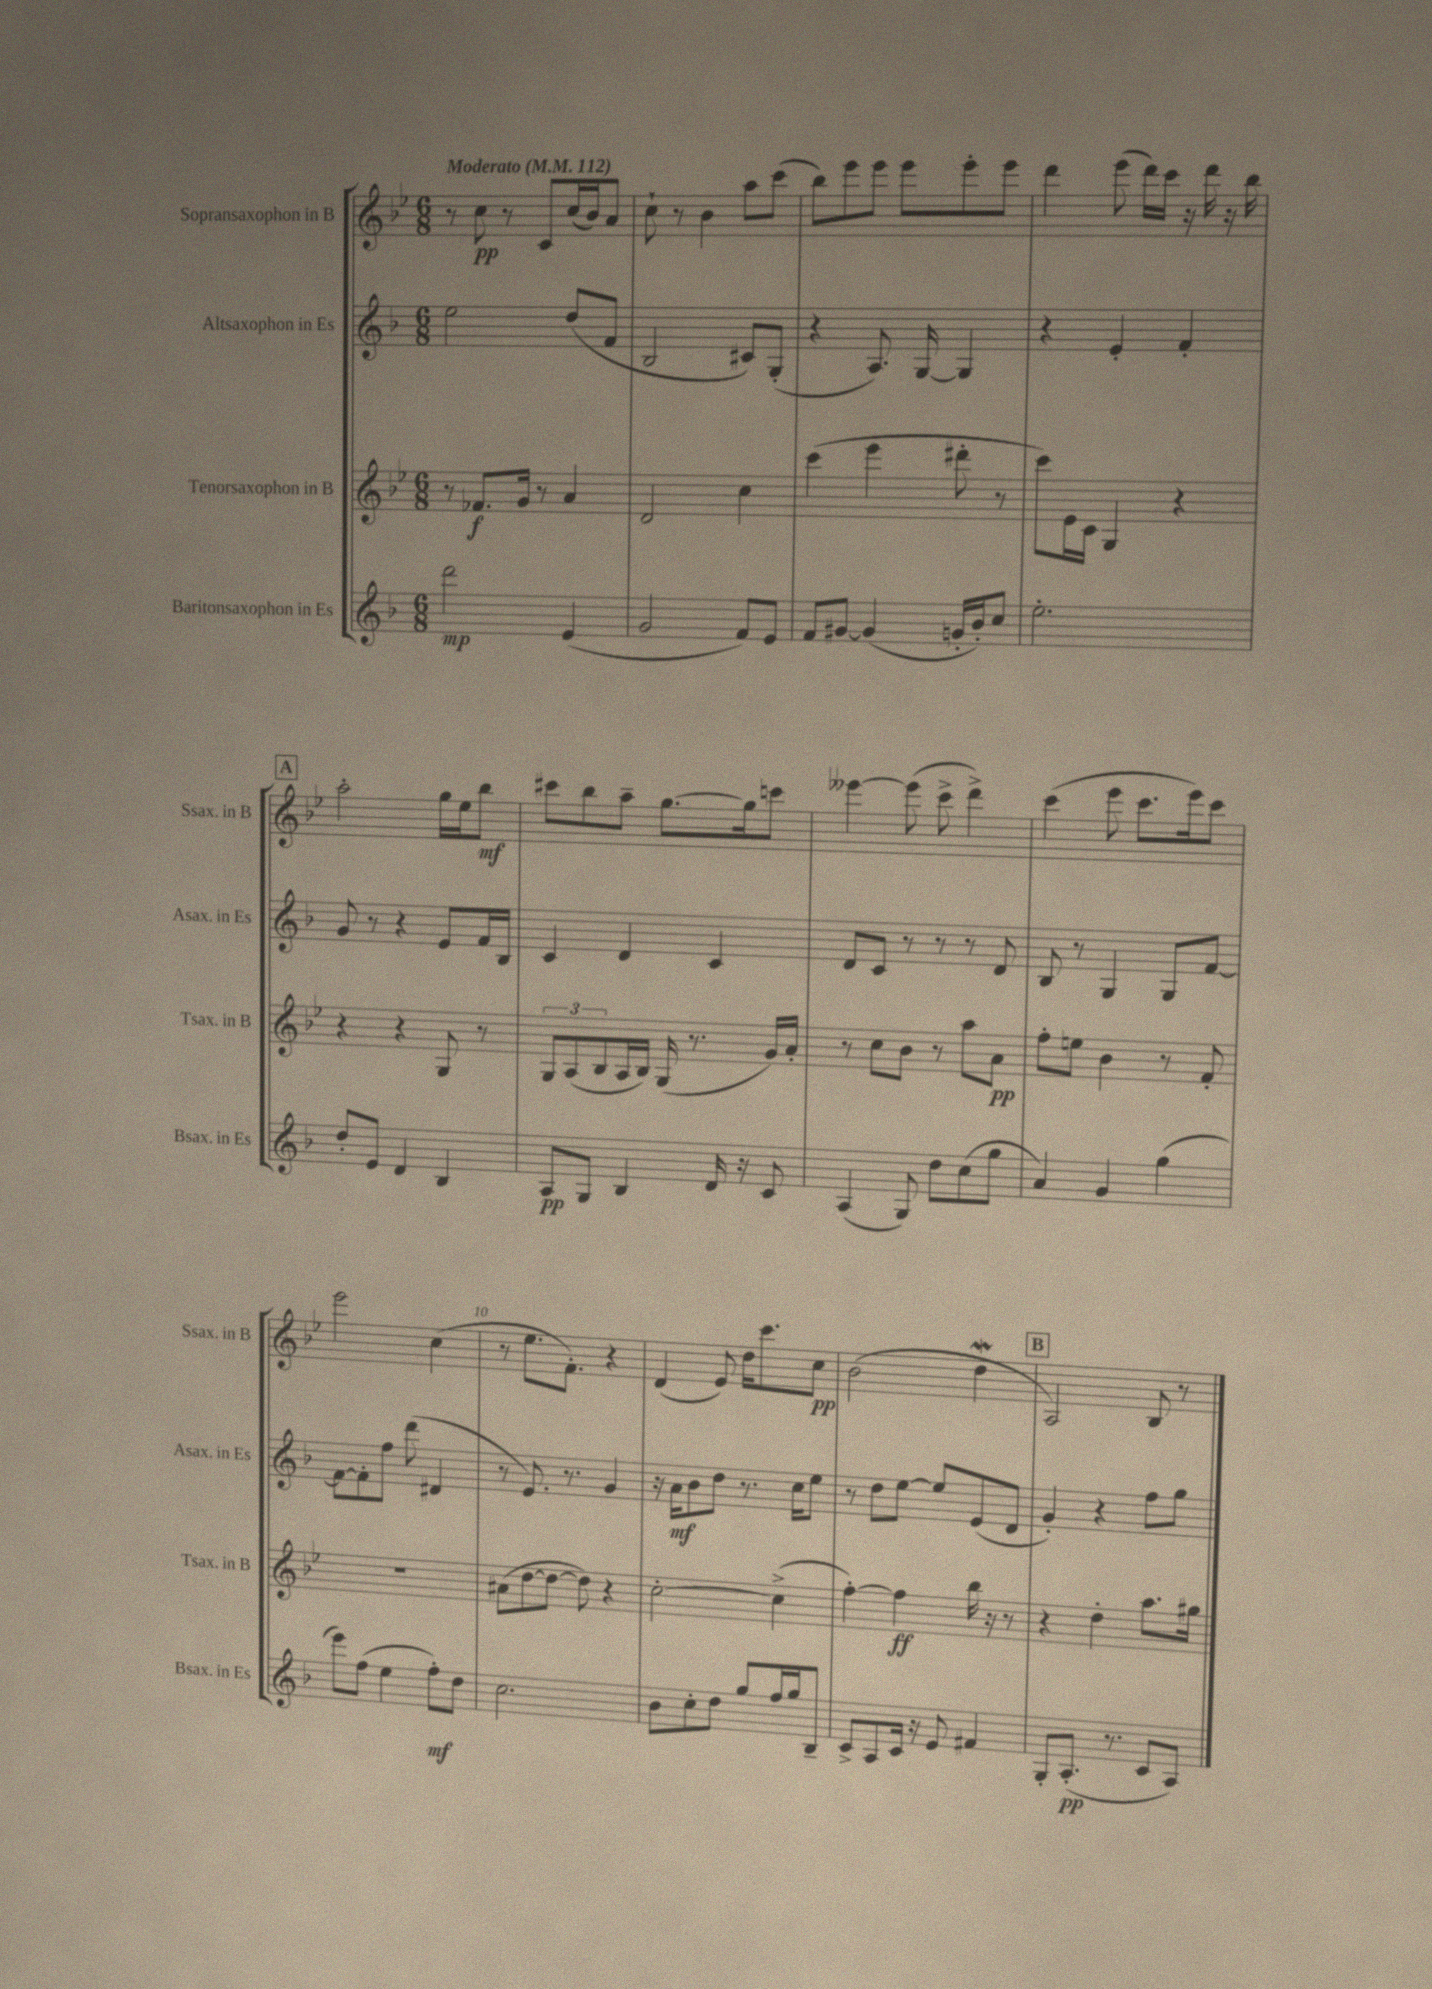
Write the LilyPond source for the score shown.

<<
\new StaffGroup <<
\new Staff = "s0" \with { instrumentName = "Sopransaxophon in B" shortInstrumentName = "Ssax. in B" } {
    \clef treble \key bes \major \numericTimeSignature \time 6/8 \tempo "Moderato" 4 = 112
    r8 c''8\pp r8 c'8 c''16( bes'16) a'8 |
    c''8-! r8 bes'4 a''8 c'''8( |
    bes''8) ees'''8 ees'''8 ees'''8 ees'''8-. ees'''8 |
    d'''4 ees'''8( d'''16) c'''16 r16 d'''16 r16 bes''16 |
    \mark \markup { \box "A" } a''2-. g''16 ees''16 bes''8\mf |
    cis'''8 bes''8 a''8-- g''8.~ g''16 c'''8 |
    eeses'''4~ eeses'''8( c'''8-> d'''4->) |
    c'''4( ees'''8 c'''8. ees'''16) c'''8 |
    ees'''2 c''4( |
    r8 ees''8. f'8.-.) r4 |
    d'4( ees'8) d''16 c'''8. c''8\pp |
    bes'2( d''4\mordent |
    \mark \markup { \box "B" } a2) bes8 r8 \bar "|." |
}
\new Staff = "s1" \with { instrumentName = "Altsaxophon in Es" shortInstrumentName = "Asax. in Es" } {
    \clef treble \key f \major \numericTimeSignature \time 6/8
    e''2 d''8( f'8 |
    bes2 cis'8) g8-.( |
    r4 a8.) g16~ g4 |
    r4 e'4-. f'4-. |
    \mark \markup { \box "A" } g'8 r8 r4 e'8 f'16 bes16 |
    c'4 d'4 c'4 |
    d'8 c'8 r8 r8 r8 d'8 |
    bes8 r8 g4 g8 f'8~ |
    f'8~ f'8-. f''8 d'''8( dis'4 |
    r8 e'8.) r8. g'4 |
    r16 a'16\mf bes'8 d''8 r8. c''16 e''8 |
    r8 d''8 e''8~ e''8 e'8( d'8 |
    \mark \markup { \box "B" } g'4-.) r4 f''8 g''8 \bar "|." |
}
\new Staff = "s2" \with { instrumentName = "Tenorsaxophon in B" shortInstrumentName = "Tsax. in B" } {
    \clef treble \key bes \major \numericTimeSignature \time 6/8
    r8 fes'8.\f g'16 r8 a'4 |
    d'2 c''4 |
    c'''4( ees'''4 dis'''8-. r8 |
    c'''8) ees'16 c'16 g4 r4 |
    \mark \markup { \box "A" } r4 r4 g8 r8 |
    \tuplet 3/2 { g8 a8( bes8 } a16 bes16) g16( r8. g'16) a'16-. |
    r8 c''8 bes'8 r8 a''8 a'8\pp |
    f''8-. e''8 bes'4 r8 f'8-. |
    R2. |
    ais'8( d''8~ d''8~ d''8) r4 |
    c''2~-. c''4->( |
    f''4~-.) f''4\ff bes''16 r16 r8 |
    \mark \markup { \box "B" } r4 d''4-. a''8. gis''16 \bar "|." |
}
\new Staff = "s3" \with { instrumentName = "Baritonsaxophon in Es" shortInstrumentName = "Bsax. in Es" } {
    \clef treble \key f \major \numericTimeSignature \time 6/8
    d'''2\mp e'4( |
    g'2 f'8) e'8 |
    f'8 gis'8~ gis'4( g'16-. bes'16-.) c''8 |
    e''2.-. |
    \mark \markup { \box "A" } d''8-. e'8 d'4 bes4 |
    a8\pp g8 bes4 d'16 r16 c'8 |
    a4( g8) d''8 c''8( g''8 |
    a'4) g'4 g''4( |
    e'''8) f''8( e''4 f''8-.\mf) d''8 |
    c''2. |
    bes'8 c''8-. d''8 g''8 f''16 g''16 bes8-- |
    c'8-> a8 c'16 r16 e'8 fis'4 |
    \mark \markup { \box "B" } g8-. a8.-.\pp( r8. c'8 a8) \bar "|." |
}
>>
>>
\layout { \context { \Score \override BarNumber.break-visibility = ##(#f #t #t) barNumberVisibility = #(every-nth-bar-number-visible 5) } }
